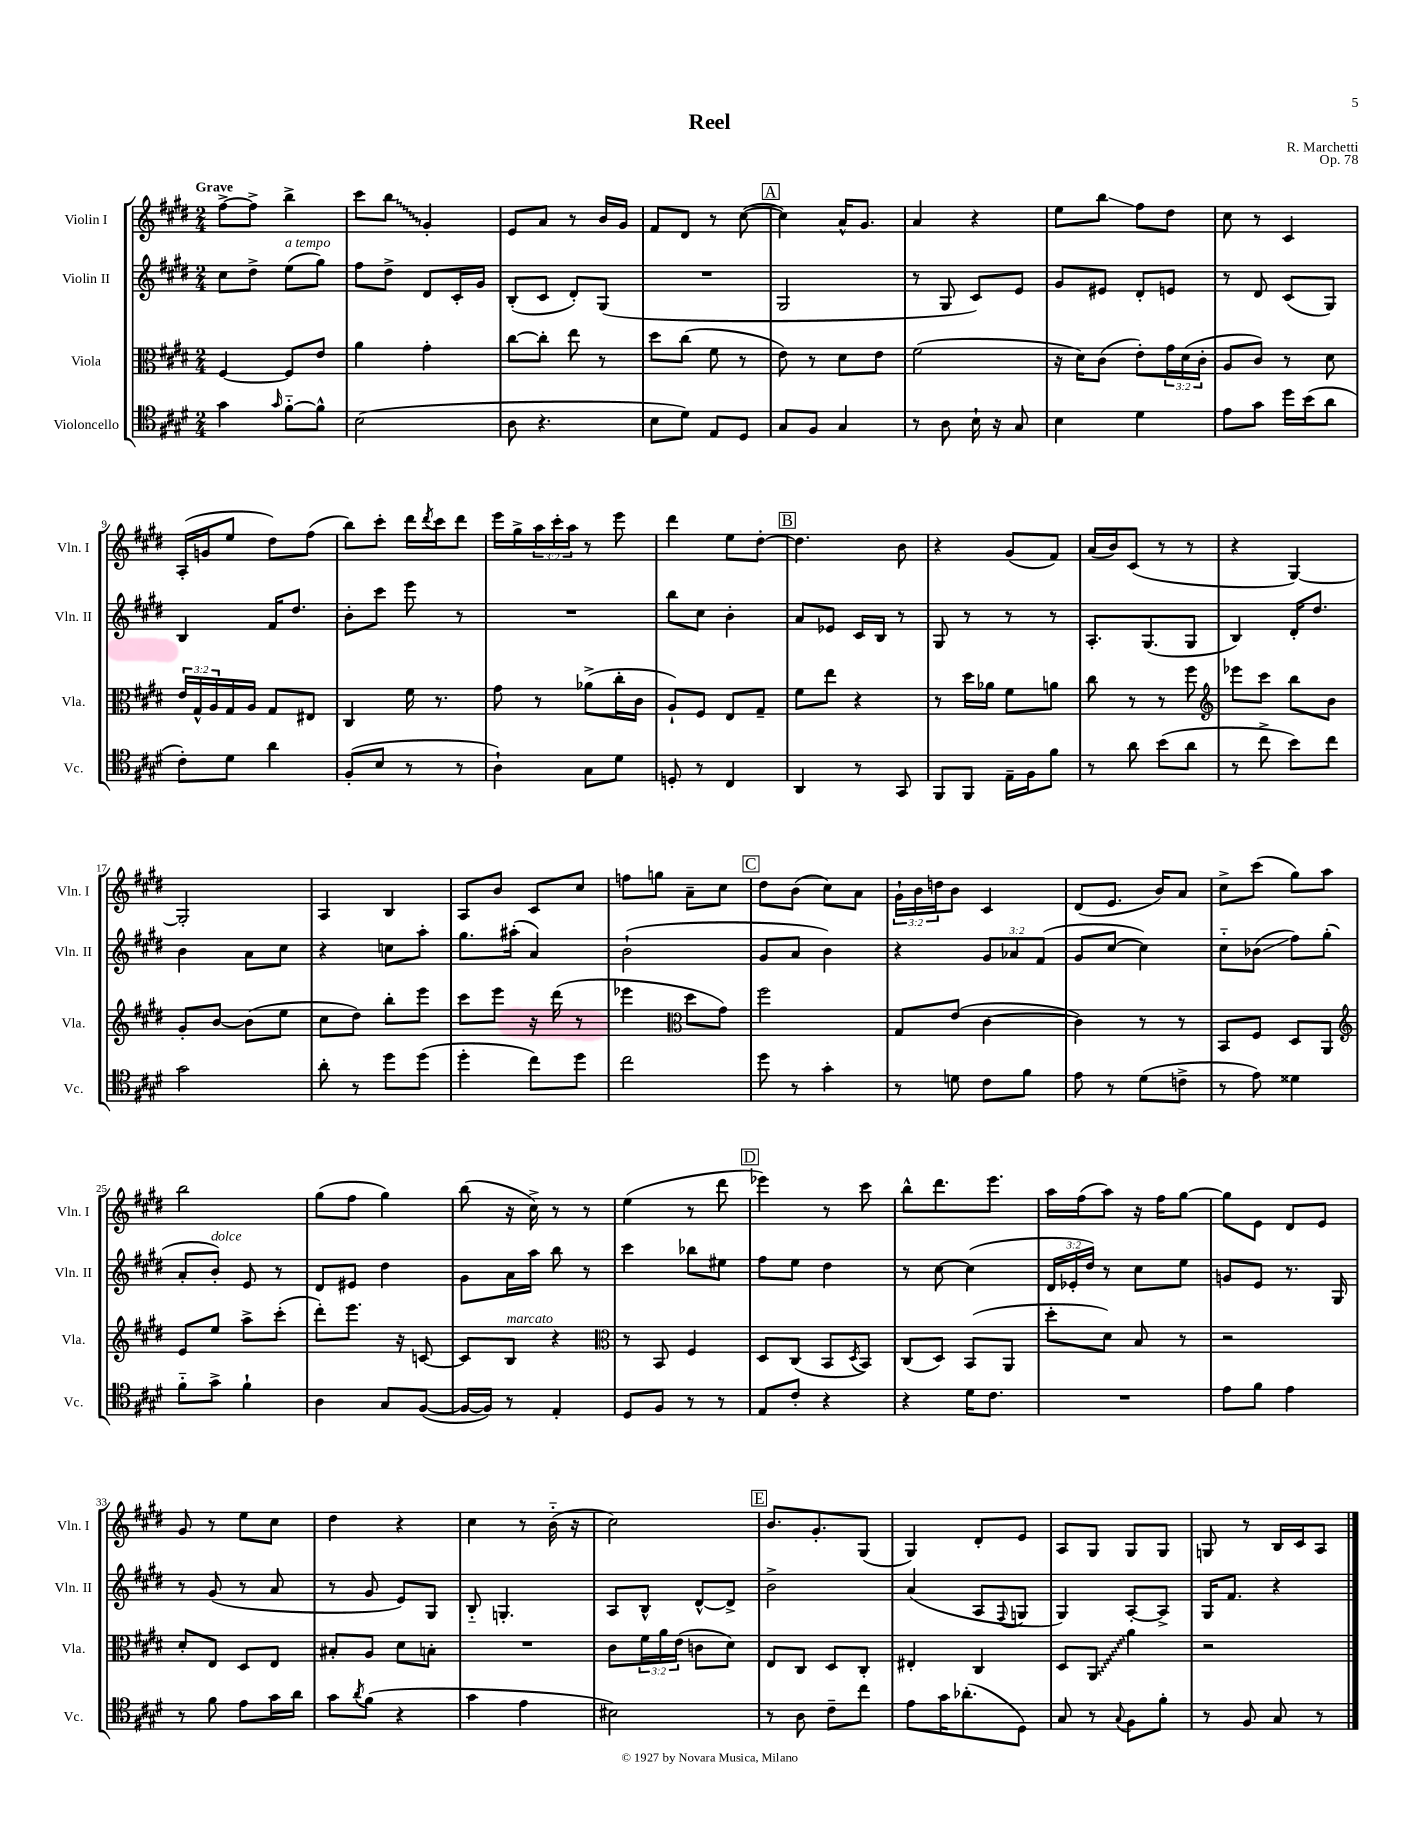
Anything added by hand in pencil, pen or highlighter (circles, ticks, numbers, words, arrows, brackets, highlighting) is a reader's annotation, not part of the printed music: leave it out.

**kern	**kern	**kern	**kern
*staff4	*staff3	*staff2	*staff1
*clefC4	*clefC3	*clefG2	*clefG2
*k[f#c#g#d#]	*k[f#c#g#d#]	*k[f#c#g#d#]	*k[f#c#g#d#]
*M2/4	*M2/4	*M2/4	*M2/4
4g#	[4F#	8cc#	[8ff#^
.	.	8dd#^	8ff#^]
16qqg#	.	.	.
[8f#'~	8F#]	(8ee	4bb^
8f#^^]	8e	8gg#)	.
=	=	=	=
(2B	4a	8ff#	8ccc#
.	.	8dd#^	8bb
.	4g#'	8d#	4g#'
.	.	16c#'	.
.	.	16g#	.
=	=	=	=
8A	[8cc#	(8B'	8e
4.r	8cc#']	8c#	8a
.	8ee	8d#')	8r
.	8r	(8G#	16b
.	.	.	16g#
=	=	=	=
8B	8dd#	2r	8f#
8d#)	(8cc#	.	8d#
8E	8f#	.	8r
8D#	8r	.	([8cc#
=	=	=	=
8G#	8e)	2G#	4cc#])
8F#	8r	.	.
4G#	8d#	.	16a^^
.	.	.	8.g#
.	8e	.	.
=	=	=	=
8r	(2f#	8r	4a
8A	.	8G#	.
16B`	.	8c#)	4r
16r	.	.	.
8G#	.	8e	.
=	=	=	=
4B	16r	8g#	8ee
.	16d#)	.	.
.	(8c#	8e#	8bb
4d#	8e')	8d#'	8ff#
.	24g#	8e	8dd#
.	(24d#	.	.
.	24c#'	.	.
=	=	=	=
8e	8A	8r	8cc#
8g#	8c#)	8d#	8r
16dd#	8r	(8c#	4c#
(16b	.	.	.
8a	8d#	8G#)	.
=	=	=	=
8c#')	24e	4B	(16A'
.	24G#^^	.	.
.	.	.	16g
.	24A	.	.
8d#	16G#	.	8ee
.	16A	.	.
4a	8G#	16f#	8dd#)
.	.	8.dd#	.
.	8E#	.	(8ff#
=	=	=	=
(8F#'	4C#	8b'	8bb)
8B	.	8ccc#	8ccc#'
8r	16f#	8eee	16ddd#
.	.	.	8qddd#
.	8.r	.	16ccc#
8r	.	8r	8ddd#
=	=	=	=
4A`)	8g#	2r	16eee
.	.	.	16gg#^
.	8r	.	24aa
.	.	.	24ccc#'
.	.	.	24aa
8G#	(8a-^	.	8r
8d#	16cc#'	.	8eee
.	16c#	.	.
=	=	=	=
8D'	8A`)	8bb	4ddd#
8r	8F#	8cc#	.
4C#	8E	4b'	8ee
.	8G#~	.	[8dd#'
=	=	=	=
4AA	8f#	8a	4.dd#]
.	8ee	8e-	.
8r	4r	16c#	.
.	.	16B	.
8GG#	.	8r	8b
=	=	=	=
8FF#	8r	8G#	4r
8FF#	16dd#	8r	.
.	16a-	.	.
16E~	8f#	8r	(8g#
16F#	.	.	.
8f#	8a	8r	8f#)
=	=	=	=
8r	8cc#	8.A'	(16a
.	.	.	16b)
8a	8r	.	(8c#
.	.	(8.G#	.
(8b	8r	.	8r
8a	8ff#	8G#	8r
=	=	=	=
*	*clefG2	*	*
8r	8eee-	4B)	4r
8cc#^	8ccc#	.	.
8b)	8bb	16d#'	[4G#)
.	.	8.dd#	.
8cc#	8b	.	.
=	=	=	=
2g#	8g#'	4b	2G#']
.	[8b	.	.
.	(8b]	8a	.
.	8ee	8cc#	.
=	=	=	=
8a'	8cc#	4r	4A
8r	8dd#)	.	.
8dd#	8bb'	8cc	4B
(8dd#	8eee	8aa'	.
=	=	=	=
4dd#'	8ccc#	8.gg#	8A
.	8eee	.	8b
.	.	(16aa#'	.
8cc#)	16r	4a)	8c#
.	(16ddd#	.	.
8dd#	8r	.	8cc#
=	=	=	=
2cc#	4eee-	(2b`	8ff
.	.	.	8gg
*	*clefC3	*	*
.	8dd#	.	8a~
.	8g#)	.	8cc#
=	=	=	=
8dd#	2ff#	8g#	8dd#
8r	.	8a	(8b
4g#'	.	4b)	8cc#)
.	.	.	8a
=	=	=	=
8r	8G#	4r	24g#`
.	.	.	24b
.	.	.	24dd
8d	(8e	.	8b
8c#	[4c#	12g#	4c#
.	.	12a-	.
8f#	.	.	.
.	.	(12f#	.
=	=	=	=
8e	4c#])	8g#	(8d#
8r	.	[8cc#	8.e
(8d#	8r	4cc#])	.
.	.	.	16b)
8c^	8r	.	8a
=	=	=	=
8r	8BB	8cc#'~	8cc#^
8e)	8F#	(8b-	(8ccc#
4d##	8D#	8ff#)	8gg#)
.	8AA	(8gg#'	8aa
=	=	=	=
*	*clefG2	*	*
8f#'~	8e	8a'	2bb
8g#^	8ee	8b')	.
4f#`	8aa^	8e	.
.	(8ccc#'	8r	.
=	=	=	=
4A	8ddd#')	8d#	(8gg#
.	8.eee	8e#	8ff#
8G#	.	4dd#	4gg#)
.	16r	.	.
([8F#	[8c	.	.
=	=	=	=
16F#_	8c]	8g#	(8bb
16F#])	.	.	.
8r	8B	16a	16r
.	.	16aa	16cc#^)
4E'	4r	8bb	8r
.	.	8r	8r
=	=	=	=
*	*clefC3	*	*
8D#	8r	4ccc#	(4ee
8F#	8BB	.	.
8r	4F#	8bb-	8r
8r	.	8ee#	8ddd#
=	=	=	=
8E	8D#	8ff#	4eee-)
8c#'	(8C#	8ee	.
4r	8BB	4dd#	8r
.	8qD#	.	.
.	8BB)	.	8ccc#
=	=	=	=
4r	(8C#	8r	8bb^^
.	8D#)	[8cc#	8.ddd#
16d#	(8BB	(4cc#]	.
8.c#	.	.	8.eee
.	8AA	.	.
=	=	=	=
2r	8dd#'	24d#	16aa
.	.	24e-'	.
.	.	.	(16ff#
.	.	24dd#)	.
.	8d#)	8r	8aa)
.	8B	8cc#	16r
.	.	.	16ff#
.	8r	8ee	[8gg#
=	=	=	=
8e	2r	8g	8gg#]
8f#	.	8e	8e
4e	.	8.r	8d#
.	.	.	8e
.	.	16G#	.
=	=	=	=
8r	8d#'	8r	8g#
8f#	8E	(8g#	8r
8e	8D#	8r	8ee
16g#	8E	8a	8cc#
16a	.	.	.
=	=	=	=
8g#	8B#'	8r	4dd#
8qa	.	.	.
(8f#	8A	8g#	.
4r	8d#	8e)	4r
.	8B'	8G#	.
=	=	=	=
4g#	2r	8B'~	4cc#
.	.	4.G'	.
4e	.	.	8r
.	.	.	(16b'~
.	.	.	16r
=	=	=	=
2B#)	8c#	8A	2cc#)
.	24f#	8B^^	.
.	24a	.	.
.	(24e	.	.
.	8c	[8d#^^	.
.	8d#)	8d#^]	.
=	=	=	=
8r	8E	2b^	8.b
8A	8C#	.	.
.	.	.	8.g#'
8c#~	8D#	.	.
8cc#	8C#'	.	(8G#
=	=	=	=
8e	4E#'	(4a	4G#)
16g#	.	.	.
(8.a-'	.	.	.
.	4C#	8A	8d#'
.	.	8qqF#	.
8D#)	.	8G	8e
=	=	=	=
8G#	8D#	4G#)	8A
8r	8AA	.	8G#
8qqG#	.	.	.
8F#	4a	[8A'	8G#
8f#'	.	8A^]	8G#
=	=	=	=
8r	2r	16G#	8G
.	.	8.f#	.
8F#	.	.	8r
8G#	.	4r	16B
.	.	.	16c#
8r	.	.	8A
==	==	==	==
*-	*-	*-	*-
